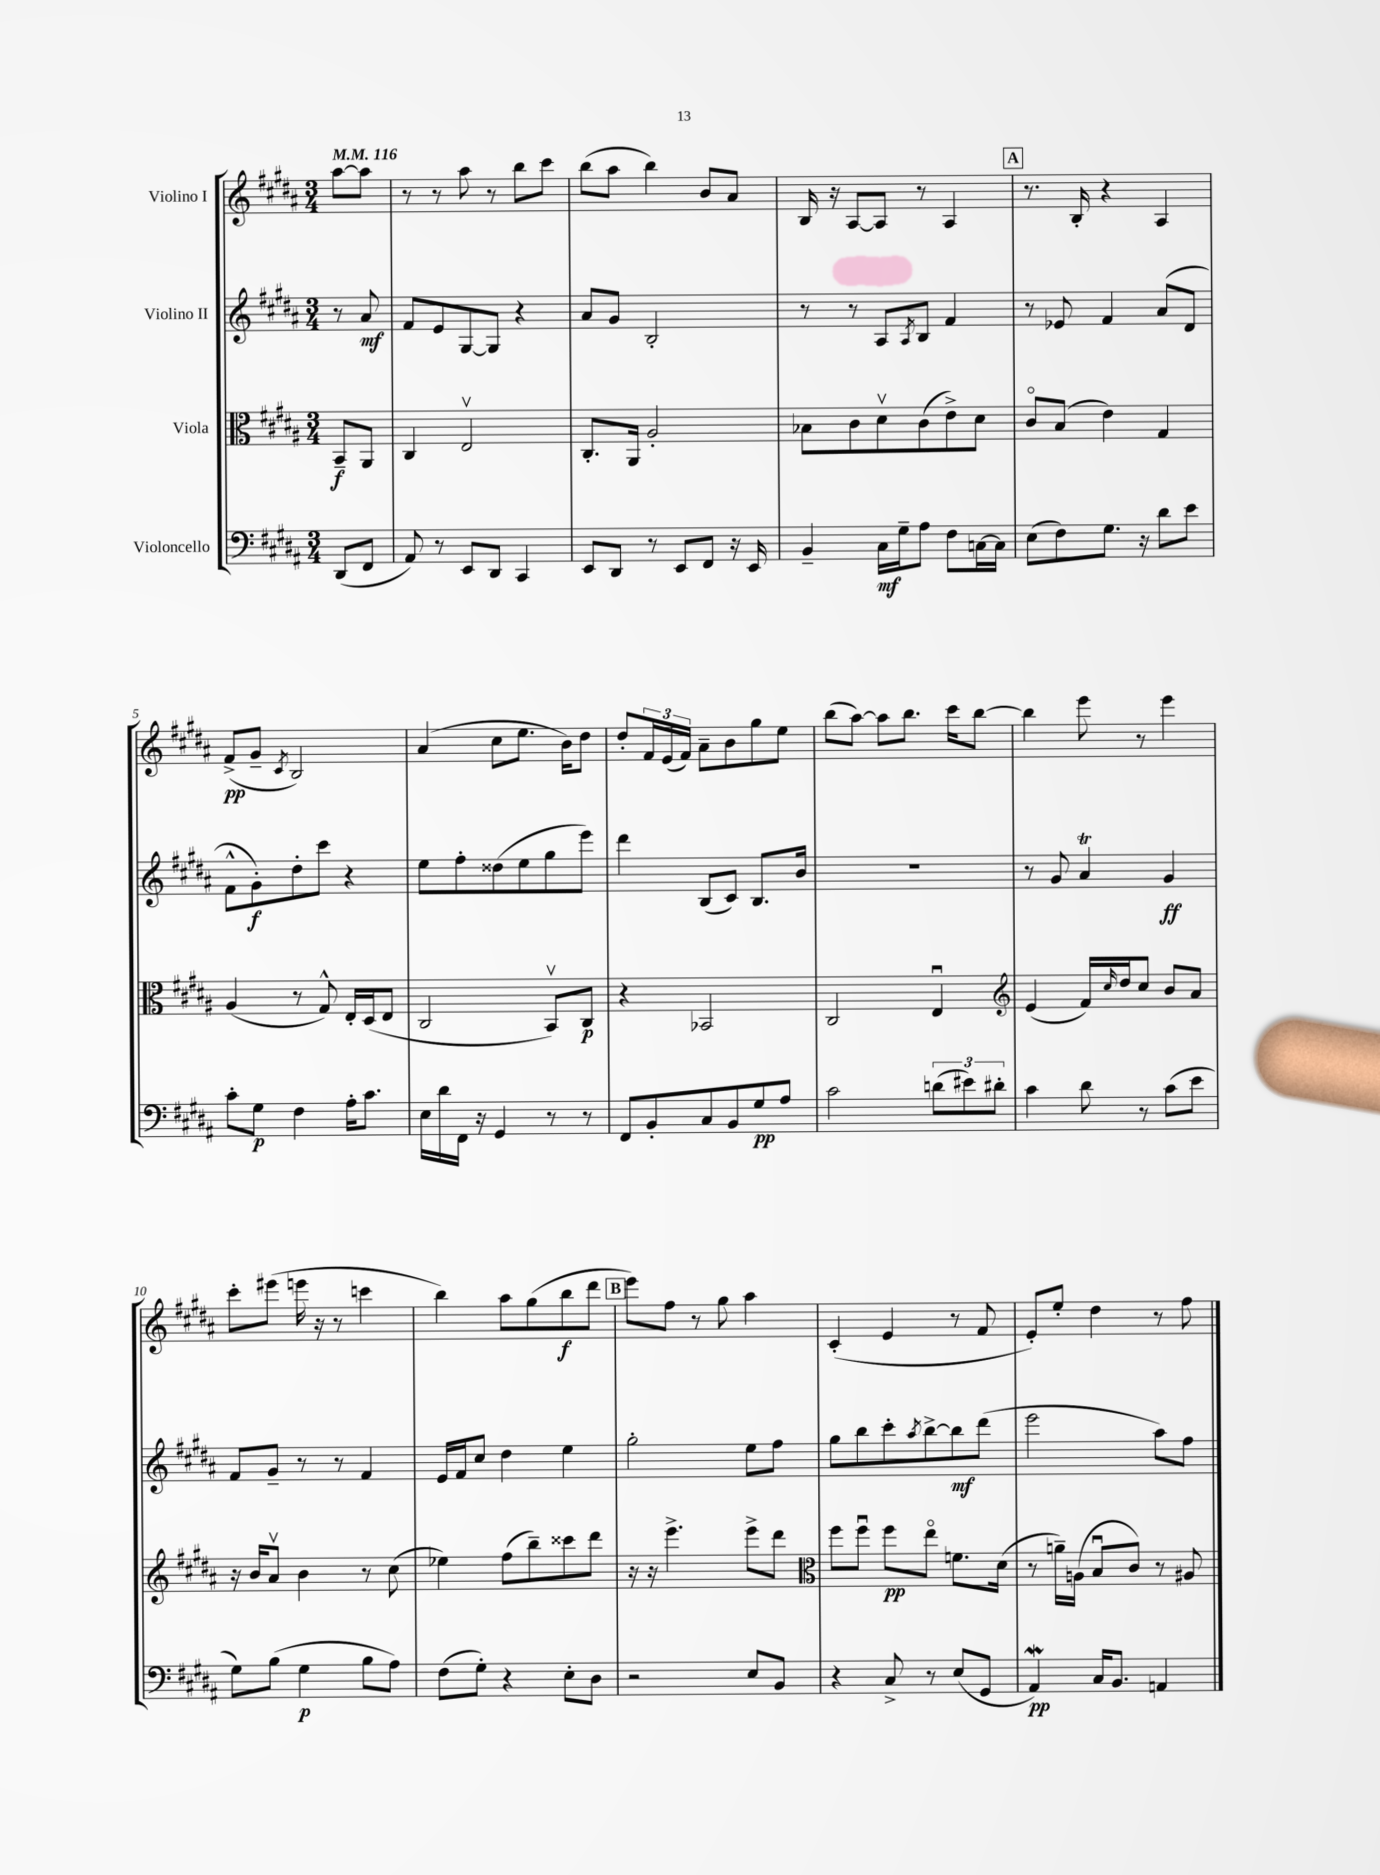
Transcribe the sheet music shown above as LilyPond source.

<<
\new StaffGroup <<
\new Staff = "s0" \with { instrumentName = "Violino I" } {
    \clef treble \key b \major \numericTimeSignature \time 3/4 \partial 4 \tempo 4 = 116
    ais''8~ ais''8 |
    r8 r8 ais''8 r8 b''8 cis'''8 |
    b''8( ais''8 b''4) b'8 ais'8 |
    b16 r16 ais8~ ais8 r8 ais4 |
    \mark \markup { \box "A" } r8. b16-. r4 ais4 |
    fis'8->\pp( gis'8-- \acciaccatura { cis'8 } b2) |
    ais'4( cis''8 e''8. b'16) dis''8 |
    dis''8-. \tuplet 3/2 { fis'16 e'16( fis'16) } ais'8-- b'8 gis''8 e''8 |
    b''8( ais''8~) ais''8 b''8. cis'''16 b''8~ |
    b''4 e'''8 r8 e'''4 |
    cis'''8-. eis'''8( e'''16 r16 r8 c'''4 |
    b''4) ais''8 gis''8( b''8\f dis'''8 |
    \mark \markup { \box "B" } e'''8) fis''8 r8 gis''8 ais''4 |
    cis'4-.( e'4 r8 fis'8 |
    e'8-.) e''8-. dis''4 r8 fis''8 \bar "|." |
}
\new Staff = "s1" \with { instrumentName = "Violino II" } {
    \clef treble \key b \major \numericTimeSignature \time 3/4 \partial 4
    r8 ais'8\mf |
    fis'8 e'8 gis8~ gis8 r4 |
    ais'8 gis'8 b2-. |
    r8 r8 ais8 \acciaccatura { ais8 } b8 fis'4 |
    \mark \markup { \box "A" } r8 ees'8 fis'4 ais'8( dis'8 |
    fis'8-^ gis'8-.\f) dis''8-. cis'''8 r4 |
    e''8 fis''8-. disis''8( e''8 gis''8 e'''8) |
    dis'''4 b8( cis'8) b8. b'16 |
    R2. |
    r8 gis'8 ais'4\trill gis'4\ff |
    fis'8 gis'8-- r8 r8 fis'4 |
    e'16 fis'16 cis''8 dis''4 e''4 |
    \mark \markup { \box "B" } gis''2-. e''8 fis''8 |
    gis''8 b''8 cis'''8-. \acciaccatura { ais''8 } b''8~-> b''8\mf dis'''8( |
    e'''2 ais''8) fis''8 \bar "|." |
}
\new Staff = "s2" \with { instrumentName = "Viola" } {
    \clef alto \key b \major \numericTimeSignature \time 3/4 \partial 4
    b,8--\f ais,8 |
    cis4 e2\upbow |
    cis8.-. ais,16 ais2-. |
    bes8 cis'8 dis'8\upbow cis'8( e'8->) dis'8 |
    \mark \markup { \box "A" } cis'8\flageolet b8( e'4) gis4 |
    ais4( r8 gis8-^) e16-. dis16( e8 |
    cis2 b,8\upbow) cis8\p |
    r4 bes,2 |
    cis2 e4\downbow |
    \clef treble e'4( fis'16) \grace { cis''16 } dis''16 cis''8 b'8 ais'8 |
    r16 b'16 ais'8\upbow b'4 r8 cis''8( |
    ees''4) fis''8( b''8--) cisis'''8 dis'''8 |
    \mark \markup { \box "B" } r16 r16 e'''4.-> e'''8-> dis'''8 |
    \clef alto fis''8 fis''8\downbow fis''8\pp e''8\flageolet f'8. dis'16( |
    r8 a'16--) a16( b8\downbow cis'8) r8 ais8 \bar "|." |
}
\new Staff = "s3" \with { instrumentName = "Violoncello" } {
    \clef bass \key b \major \numericTimeSignature \time 3/4 \partial 4
    dis,8( fis,8 |
    ais,8) r8 e,8 dis,8 cis,4 |
    e,8 dis,8 r8 e,8 fis,8 r16 e,16 |
    b,4-- cis16\mf gis16-- ais8 fis8 c16~ c16 |
    \mark \markup { \box "A" } e8( fis8) gis8. r16 dis'8 e'8 |
    cis'8-. gis8\p fis4 ais16-. cis'8. |
    e16 dis'16 fis,16 r16 gis,4 r8 r8 |
    fis,8 b,8-. cis8 b,8 gis8\pp ais8 |
    cis'2 \tuplet 3/2 { d'8( eis'8) dis'8-. } |
    cis'4 dis'8 r8 cis'8( e'8 |
    gis8) b8( gis4\p b8 ais8) |
    fis8( gis8-.) r4 e8-. dis8 |
    \mark \markup { \box "B" } r2 e8 b,8 |
    r4 cis8-> r8 e8( gis,8 |
    ais,4\mordent\pp) cis16 b,8. a,4 \bar "|." |
}
>>
>>
